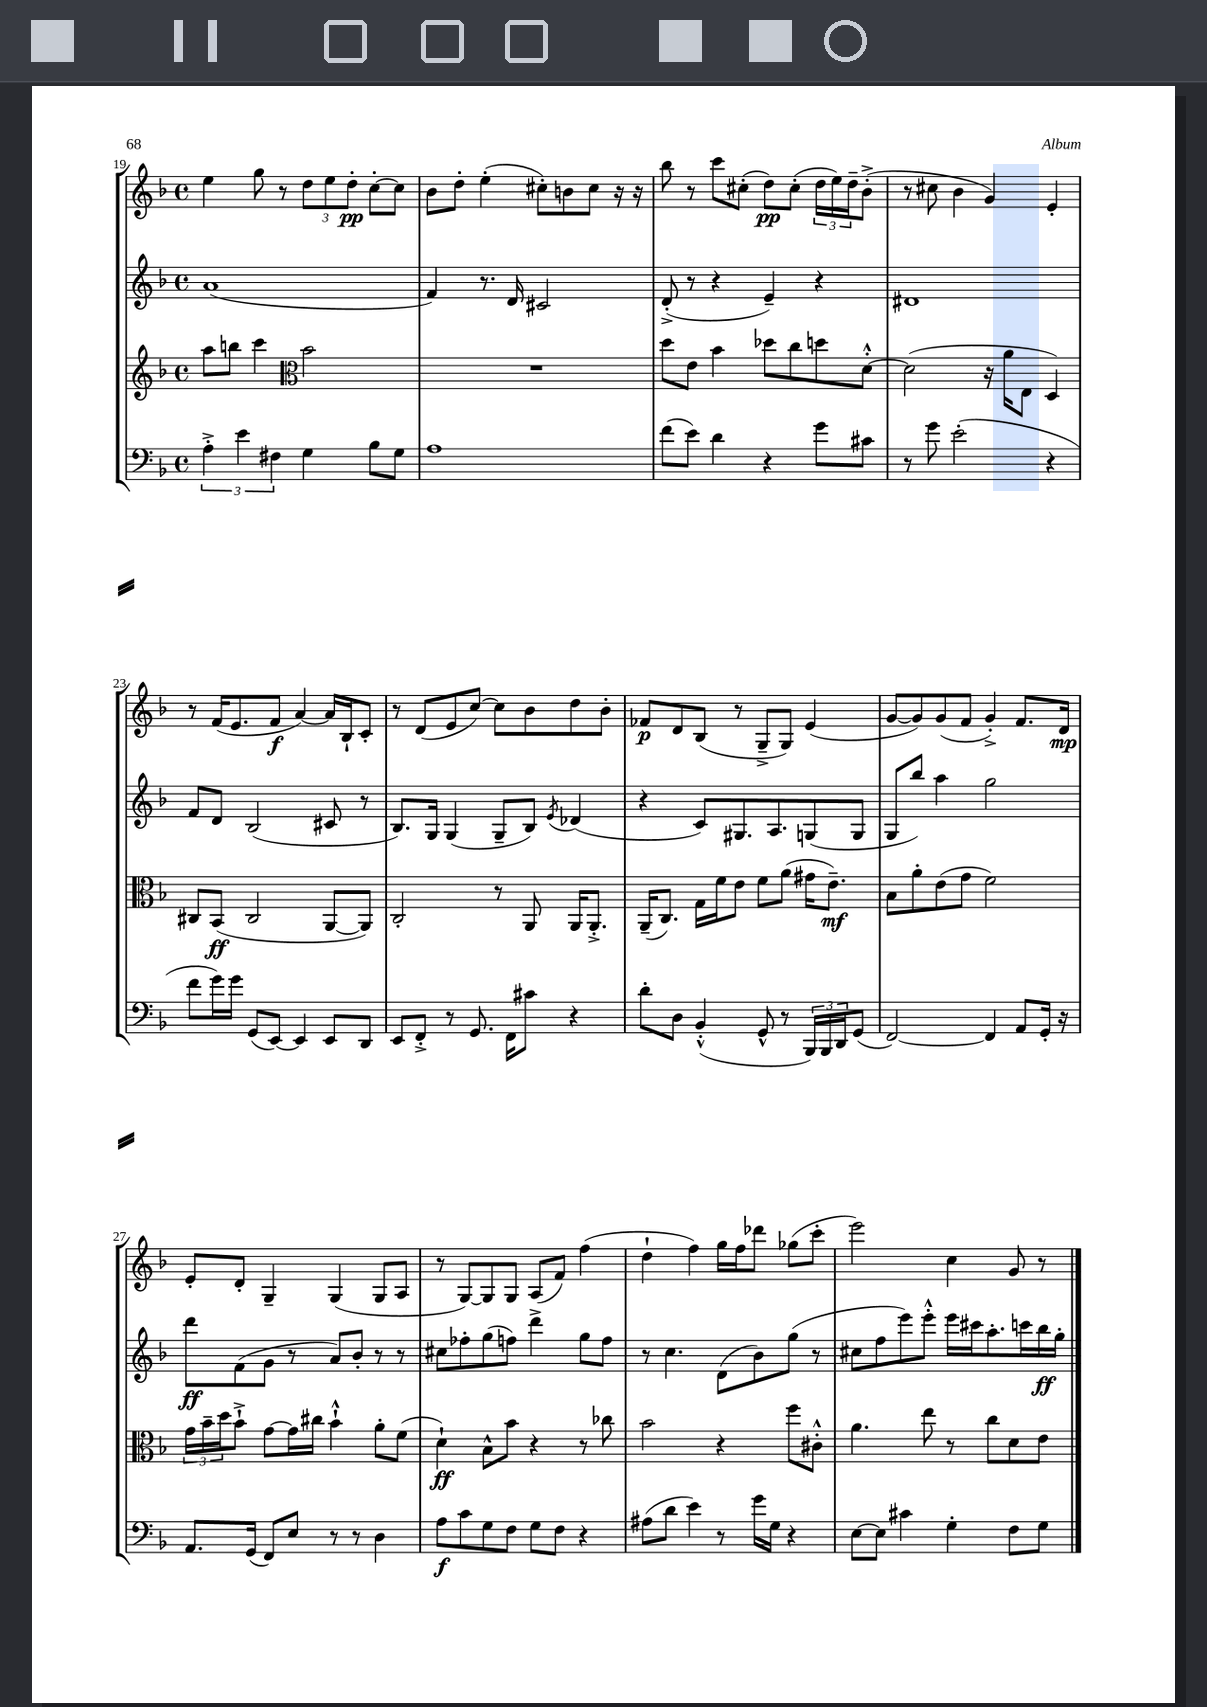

**kern	**dynam	**kern	**dynam	**kern	**dynam	**kern	**dynam
*part4	*part4	*part3	*part3	*part2	*part2	*part1	*part1
*staff4	*staff4	*staff3	*staff3	*staff2	*staff2	*staff1	*staff1
*clefF4	*	*clefG2	*	*clefG2	*	*clefG2	*
*k[b-]	*	*k[b-]	*	*k[b-]	*	*k[b-]	*
*M4/4	*	*M4/4	*	*M4/4	*	*M4/4	*
*met(c)	*	*met(c)	*	*met(c)	*	*met(c)	*
=19	=19	=19	=19	=19	=19	=19	=19
6A'^\	.	8aa\L	.	(1a	.	4ee\	.
.	.	8bbn\J	.	.	.	.	.
6e\	.	.	.	.	.	.	.
.	.	4ccc\	.	.	.	8gg\	.
6F#X\	.	.	.	.	.	.	.
.	.	.	.	.	.	8r	.
*	*	*clefC3	*	*	*	*	*
4G\	.	2b-\	.	.	.	12dd\L	.
.	.	.	.	.	.	12ee\	.
.	.	.	.	.	.	12dd'\J	pp
8B-\L	.	.	.	.	.	[8cc'\L	.
8G\J	.	.	.	.	.	8cc\J]	.
=20	=20	=20	=20	=20	=20	=20	=20
1A	.	1r	.	4f/)	.	8b-\L	.
.	.	.	.	.	.	8dd'\J	.
.	.	.	.	8.r	.	(4ee'\	.
.	.	.	.	16d/	.	.	.
.	.	.	.	2c#X/	.	8cc#X'\L)	.
.	.	.	.	.	.	8bn\	.
.	.	.	.	.	.	8cc#\J	.
.	.	.	.	.	.	16r	.
.	.	.	.	.	.	16r	.
=21	=21	=21	=21	=21	=21	=21	=21
(8f\L	.	8dd\L	.	(8d'^/	.	8bb-\	.
8e\J)	.	8e\J	.	8r	.	8r	.
4d\	.	4b-\	.	4r	.	8ccc\L	.
.	.	.	.	.	.	(8cc#X'\J	.
4r	.	8dd-X\L	.	4e~/)	.	8dd\L)	pp
.	.	8cc\	.	.	.	(8cc#'\J	.
8g\L	.	8ddn\	.	4r	.	24dd\LL	.
.	.	.	.	.	.	24ee\)	.
.	.	.	.	.	.	24dd~\J	.
8c#X\J	.	[8d'^^\J	.	.	.	(8b-'^\J	.
=22	=22	=22	=22	=22	=22	=22	=22
8r	.	(2d\]	.	1d#X	.	8r	.
8g\	.	.	.	.	.	8cc#X\	.
(2e'\	.	.	.	.	.	4b-\	.
.	.	16r	.	.	.	4g/)	.
.	.	16a\KL	.	.	.	.	.
.	.	8E\J	.	.	.	.	.
4r	.	4D/)	.	.	.	4e'/	.
!!LO:LB:g=z
=23	=23	=23	=23	=23	=23	=23	=23
8f\L	.	8C#X/L	.	8f/L	.	8r	.
16g\L)	.	(8BB-/J	ff	8d/J	.	(16f/KL	.
16g\JJ	.	.	.	.	.	8.e/	.
(8GG/L	.	2C#/	.	(2B-/	.	.	.
[8EE/J)	.	.	.	.	.	8f/J	f
4EE/]	.	.	.	.	.	[4a/)	.
8EE/L	.	[8AA/L	.	8c#X/	.	16a/LL]	.
.	.	.	.	.	.	16B-`/J	.
8DD/J	.	8AA/J])	.	8r	.	8c'/J	.
=24	=24	=24	=24	=24	=24	=24	=24
8EE/L	.	2C'/	.	8.B-/L)	.	8r	.
8FF'^/J	.	.	.	.	.	(8d/L	.
.	.	.	.	16G/Jk	.	.	.
8r	.	.	.	(4G/	.	8e/	.
8.GG/	.	.	.	.	.	[8cc/J)	.
.	.	8r	.	8G~/L	.	8cc\L]	.
16FF\KL	.	.	.	.	.	.	.
8c#X\J	.	8AA/	.	8B-/J)	.	8b-\	.
.	.	.	.	8qe/	.	.	.
4r	.	16AA/KL	.	(4d-X/	.	8dd\	.
.	.	8.AA'^/J	.	.	.	.	.
.	.	.	.	.	.	8b-'\J	.
=25	=25	=25	=25	=25	=25	=25	=25
8d'\L	.	(16AA~/KL	.	4r	.	8f-X/L	p
.	.	8.C/J)	.	.	.	.	.
8D\J	.	.	.	.	.	8d/	.
(4BB-'^^/	.	16G\LL	.	8c/L)	.	(8B-/J	.
.	.	16f\J	.	.	.	.	.
.	.	8e\J	.	8.G#X/	.	8r	.
8GG^^/	.	8f\L	.	.	.	8G~^/L	.
.	.	.	.	8.A/	.	.	.
8r	.	(8a\J	.	.	.	8G/J)	.
24BBB-/LL)	.	16g#X\KL	.	(8Gn/	.	(4e/	.
24BBB-/	.	.	.	.	.	.	.
.	.	8.e~\J)	mf	.	.	.	.
24DD/J	.	.	.	.	.	.	.
(8GG/J	.	.	.	8G/J	.	.	.
=26	=26	=26	=26	=26	=26	=26	=26
[2FF/)	.	8B-\L	.	8G/L	.	[8g/L	.
.	.	8a'\	.	8bb-/J)	.	8g/])	.
.	.	(8e\	.	4aa\	.	(8g/	.
.	.	8g\J	.	.	.	8f/J	.
4FF/]	.	2f\)	.	2gg\	.	4g'^/)	.
8AA/L	.	.	.	.	.	8.f/L	.
16GG'/Jk	.	.	.	.	.	.	.
16r	.	.	.	.	.	16d/Jk	mp
!!LO:LB:g=z
=27	=27	=27	=27	=27	=27	=27	=27
8.AA/L	.	24g\LL	.	8ddd\L	ff	8e'/L	.
.	.	24b-~\	.	.	.	.	.
.	.	24dd\J	.	.	.	.	.
.	.	8b-`^\J	.	(8f\	.	8d'/J	.
(16GG/Jk	.	.	.	.	.	.	.
8FF/L)	.	[8g\L	.	8g\J	.	4G~/	.
8E/J	.	16g\L]	.	8r	.	.	.
.	.	16cc#X\JJ	.	.	.	.	.
8r	.	4b-`^^\	.	8a/L)	.	(4G/	.
8r	.	.	.	8b-'/J	.	.	.
4D\	.	8a'\L	.	8r	.	8G/L	.
.	.	(8f\J	.	8r	.	8A/J	.
=28	=28	=28	=28	=28	=28	=28	=28
8A\L	f	4d`\)	ff	8cc#X\L	.	8r	.
8c\	.	.	.	8ff-X'\	.	[8G/L)	.
8G\	.	8B-^^\L	.	(8gg\	.	8G/]	.
8F\J	.	8b-\J	.	8ffn\J)	.	8G/J	.
8G\L	.	4r	.	4ddd^\	.	(8A/L	.
8F\J	.	.	.	.	.	8f/J)	.
4r	.	8r	.	8gg\L	.	(4ff\	.
.	.	8cc-X\	.	8ff\J	.	.	.
=29	=29	=29	=29	=29	=29	=29	=29
(8A#X\L	.	2b-\	.	8r	.	4dd`\	.
8d\J	.	.	.	4.cc\	.	.	.
4e\)	.	.	.	.	.	4ff\)	.
8r	.	4r	.	(8d\L	.	16gg\LL	.
.	.	.	.	.	.	16ff\J	.
16g\LL	.	.	.	8b-\)	.	8ddd-X\J	.
16G\JJ	.	.	.	.	.	.	.
4r	.	8ff\L	.	(8gg\J	.	(8gg-X\L	.
.	.	8c#X'^^\J	.	8r	.	8ccc'\J	.
=30	=30	=30	=30	=30	=30	=30	=30
[8E\L	.	4.a\	.	8cc#X\L	.	2eee\)	.
8E\J]	.	.	.	8ff\	.	.	.
4c#X\	.	.	.	8eee\)	.	.	.
.	.	8ee\	.	8eee'^^\J	.	.	.
4G'\	.	8r	.	16eee\LL	.	4cc\	.
.	.	.	.	16ccc#X\J	.	.	.
.	.	8cc\L	.	8.aa'\	.	.	.
8F\L	.	8d\	.	.	.	8g/	.
.	.	.	.	16cccn\L	.	.	.
8G\J	.	8e\J	.	16bb-\	ff	8r	.
.	.	.	.	16gg'\JJ	.	.	.
==	==	==	==	==	==	==	==
*-	*-	*-	*-	*-	*-	*-	*-
